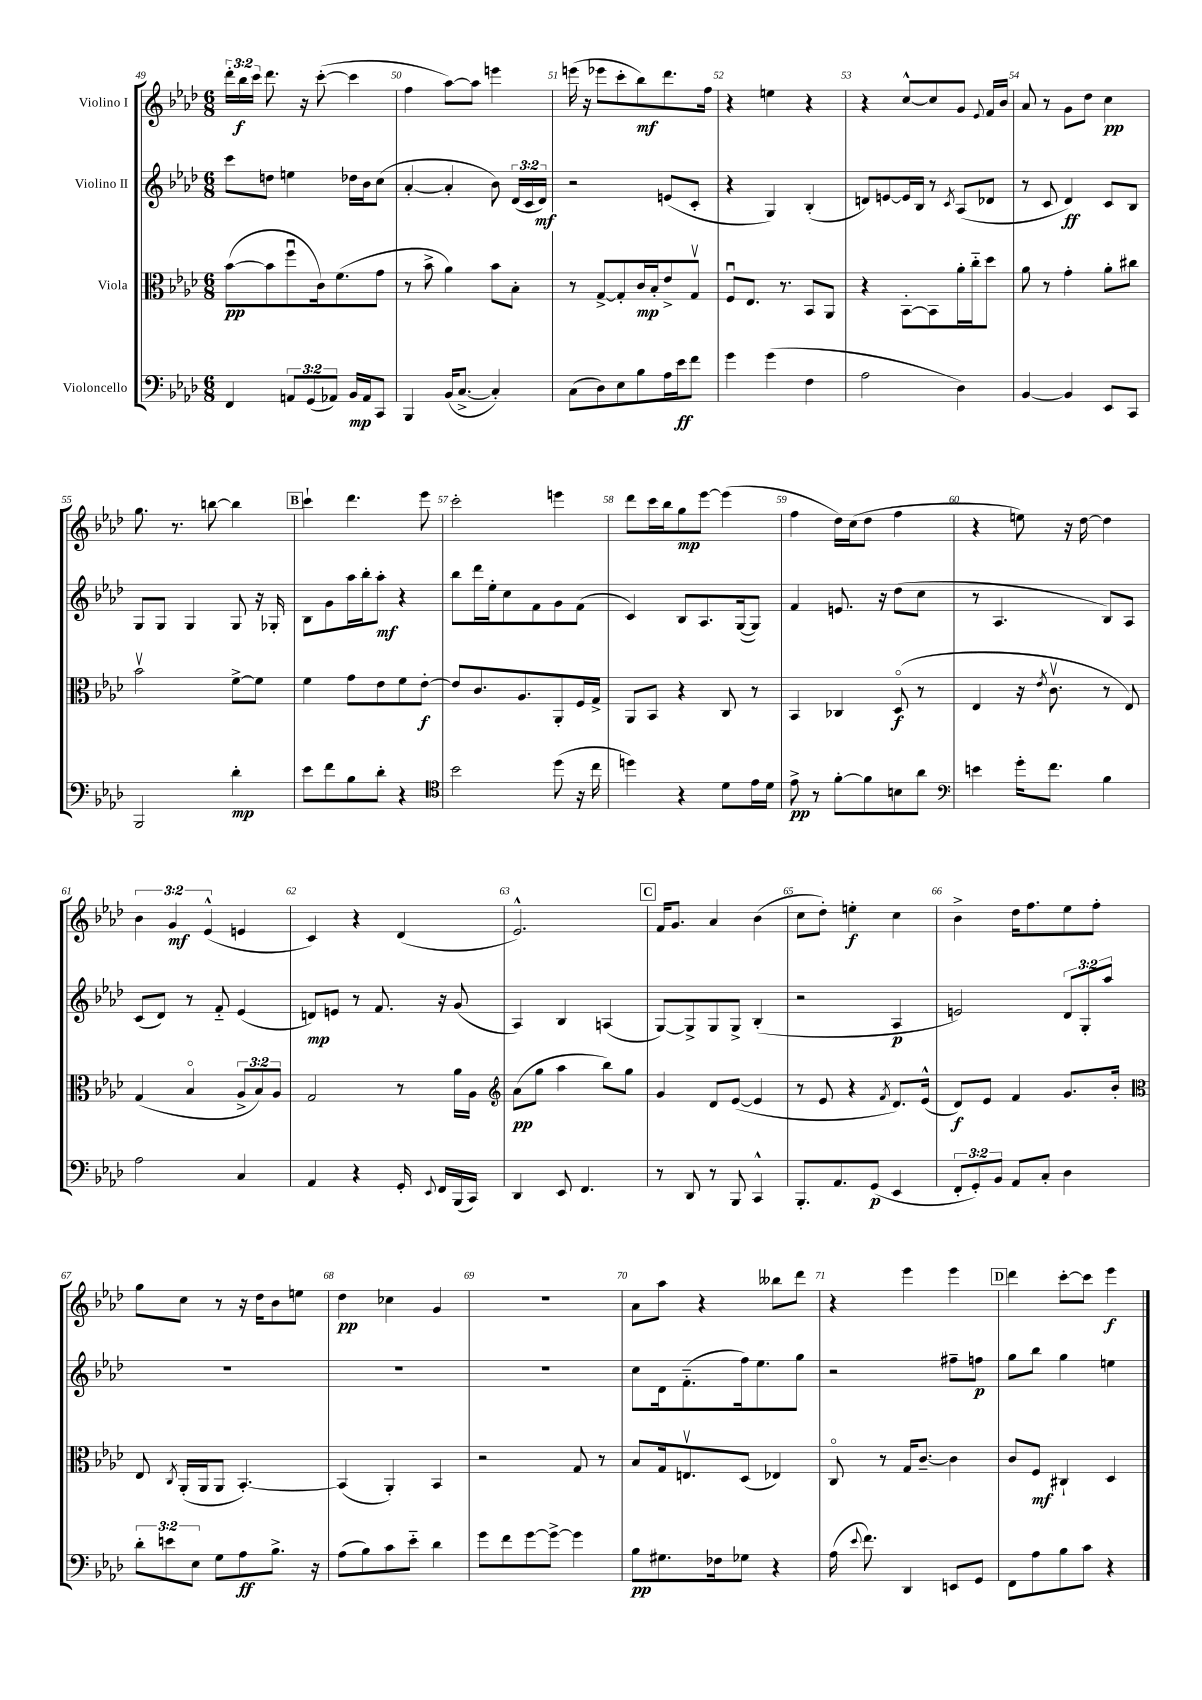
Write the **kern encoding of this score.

**kern	**kern	**kern	**kern
*staff4	*staff3	*staff2	*staff1
*clefF4	*clefC3	*clefG2	*clefG2
*k[b-e-a-d-]	*k[b-e-a-d-]	*k[b-e-a-d-]	*k[b-e-a-d-]
*M6/8	*M6/8	*M6/8	*M6/8
4FF	([8b-	8ccc	24ddd-'
.	.	.	24bb-
.	.	.	24ccc
.	8b-]	8dd	8.ddd-
12AA	8ffu	4ee	.
.	.	.	16r
(12GG	.	.	.
.	16c)	.	([8ccc'
12AA-)	.	.	.
.	(8.f	.	.
16BB-	.	16dd-	4ccc]
16AA-	.	16b-	.
8CC	8g	(8cc	.
=	=	=	=
4BBB-	8r	[4a-'	4ff
.	8b-^	.	.
(16BB-	4a-)	4a-']	[8aa-)
[8.C^	.	.	.
.	.	.	8aa-]
4C'])	8b-	8b-)	4eee
.	8B-'	(24d-	.
.	.	24c	.
.	.	24d-)	.
=	=	=	=
(8C	8r	2r	(16eee
.	.	.	16r
8D-)	[8G^	.	8eee-
8E-	8G']	.	8ccc'
8B-	16c	.	8bb-)
.	16B-'	.	.
16A-	8e-^	(8e	8.ddd-
16e-	.	.	.
8f	8Gv	8c'	.
.	.	.	16ff
=	=	=	=
4g	8Fu	4r	4r
.	8.E-	.	.
(4g	.	4G)	4ee
.	8.r	.	.
4F	8BB-	(4B-'	4r
.	8AA-	.	.
=	=	=	=
2A-	4r	8d)	4r
.	.	[8e	.
.	[8BB-'	16e]	[8cc^^
.	.	16B-	.
.	8BB-]	8r	8cc]
.	.	8qc	.
4D-)	16a-'	(8A-	8g
.	16cc'~	.	.
.	.	.	8qqe-
.	8dd-	8d-	16f
.	.	.	16b-
=	=	=	=
[4BB-	8a-	8r	8a-
.	8r	8c	8r
4BB-]	4g'	4d-)	8g
.	.	.	8dd-
8EE-	8a-'	8c	4cc
8CC	8cc#	8B-	.
=	=	=	=
2BBB-	2b-v	8G	8.gg
.	.	8G	.
.	.	.	8.r
.	.	4G	.
.	.	.	[8bb
4d-'	[8f^	8G	4bb]
.	8f]	16r	.
.	.	16G-'	.
=	=	=	=
8e-	4f	8B-	4ccc`
8f	.	8g	.
8B-	8g	16aa-	4.ddd-
.	.	16bb-'	.
8d-'	8e-	8aa-'	.
4r	8f	4r	.
.	[8e-'	.	8eee-
=	=	=	=
*clefC4	*	*	*
2b-	8e-]	8bb-	2ccc'
.	8.c	16ddd-	.
.	.	16ee-'	.
.	.	8cc	.
.	8.A-	.	.
.	.	8f	.
(8dd-	8AA-'	8g	4eee
16r	16F	(8f	.
16cc	16G^	.	.
=	=	=	=
4dd)	8AA-	4c)	8ddd-
.	8BB-	.	16ccc
.	.	.	16bb-
4r	4r	8B-	8gg
.	.	8.A-	[8eee-
8d-	8C	.	(4eee-]
.	.	([16G	.
16e-	8r	8G])	.
16d-	.	.	.
=	=	=	=
8e-^	4BB-	4f	4ff
8r	.	.	.
[8f'	4C-	8.e	16dd-)
.	.	.	(16cc
8f]	.	.	8dd-
.	.	16r	.
8B	(8D-o	(8dd-	4ff
8a-	8r	8cc	.
=	=	=	=
*clefF4	*	*	*
4e	4E-	8r	4r
.	.	4.A-	.
16g'	16r	.	8ee)
.	8qe-	.	.
8.f	8.cv	.	.
.	.	.	16r
.	.	.	[16dd-
4B-	8r	8B-)	4dd-]
.	8E-)	8A-	.
=	=	=	=
2A-	(4G	(8c	6b-
.	.	8d-)	.
.	.	.	6g
.	4B-o	8r	.
.	.	.	(6e-^^
.	.	8f'~	.
4C	12A-^	(4e-	4e
.	12B-)	.	.
.	12A-	.	.
=	=	=	=
4AA-	2G	8d)	4c)
.	.	8e	.
4r	.	8r	4r
.	.	8.f	.
16GG'	8r	.	(4d-
8qqEE-	.	.	.
16FF	.	16r	.
(16BBB-	16a-	(8g	.
16CC)	16A-	.	.
=	=	=	=
*	*clefG2	*	*
4DD-	(8a-	4A-)	2.e-^^)
.	8gg	.	.
8EE-	4aa-	4B-	.
4.FF	.	.	.
.	8bb-)	(4A	.
.	8gg	.	.
=	=	=	=
8r	4g	[8G)	16f
.	.	.	8.g
8DD-	.	8G^]	.
8r	8d-	8G	4a-
8BBB-	([8e-	8G^	.
4CC^^	4e-]	(4B-'	(4b-
=	=	=	=
8.BBB-'	8r	2r	8cc
.	8e-	.	8dd-')
8.AA-	.	.	.
.	4r	.	4ee'
(8GG	.	.	.
.	8qf	.	.
4EE-	8.d-)	4A-	4cc
.	(16e-^^	.	.
=	=	=	=
12FF'	8d-)	2e)	4b-^
12GG')	.	.	.
.	8e-	.	.
12BB-	.	.	.
8AA-	4f	.	16dd-
.	.	.	8.ff
8C'	.	.	.
4D-	8.g	12d-	8ee-
.	.	12G'	.
.	.	.	8ff'
.	.	12aa-	.
.	16b-'	.	.
=	=	=	=
*	*clefC3	*	*
12d-'	8E-	2.r	8gg
12e	.	.	.
.	8qC	.	.
.	(16AA-'	.	8cc
12E-	.	.	.
.	16AA-	.	.
8G	8AA-	.	8r
8A-	[4.BB-')	.	16r
.	.	.	16dd-
8.B-^	.	.	8b-
.	.	.	8ee
16r	.	.	.
=	=	=	=
(8A-	(4BB-]	2.r	4dd-
8B-)	.	.	.
8c	4AA-')	.	4cc-
8e-'~	.	.	.
4d-	4BB-	.	4g
=	=	=	=
8g	2r	2.r	2.r
8f	.	.	.
[8g	.	.	.
8g^_	.	.	.
4g]	8G	.	.
.	8r	.	.
=	=	=	=
8B-	8B-	8cc	8a-
8.G#	16G	16d-	8aa-
.	8.Ev	(8.f'~	.
.	.	.	4r
16F-	.	.	.
8G-	(8D-	16ff)	.
.	.	8.ee-	.
4r	4E-)	.	8bb--
.	.	8gg	8ddd-
=	=	=	=
(16A-	8Co	2r	4r
8qqe-	.	.	.
8.f)	.	.	.
.	8r	.	.
4DD-	16G	.	4eee-
.	[8.c~	.	.
8EE	4c]	8ff#~	4eee-
8GG	.	8ff	.
=	=	=	=
8FF	8c	8gg	4ddd-
8A-	8F	8bb-	.
8B-	4C#`	4gg	[8ccc'
8c	.	.	8ccc]
4r	4D-	4ee	4eee-
==	==	==	==
*-	*-	*-	*-
